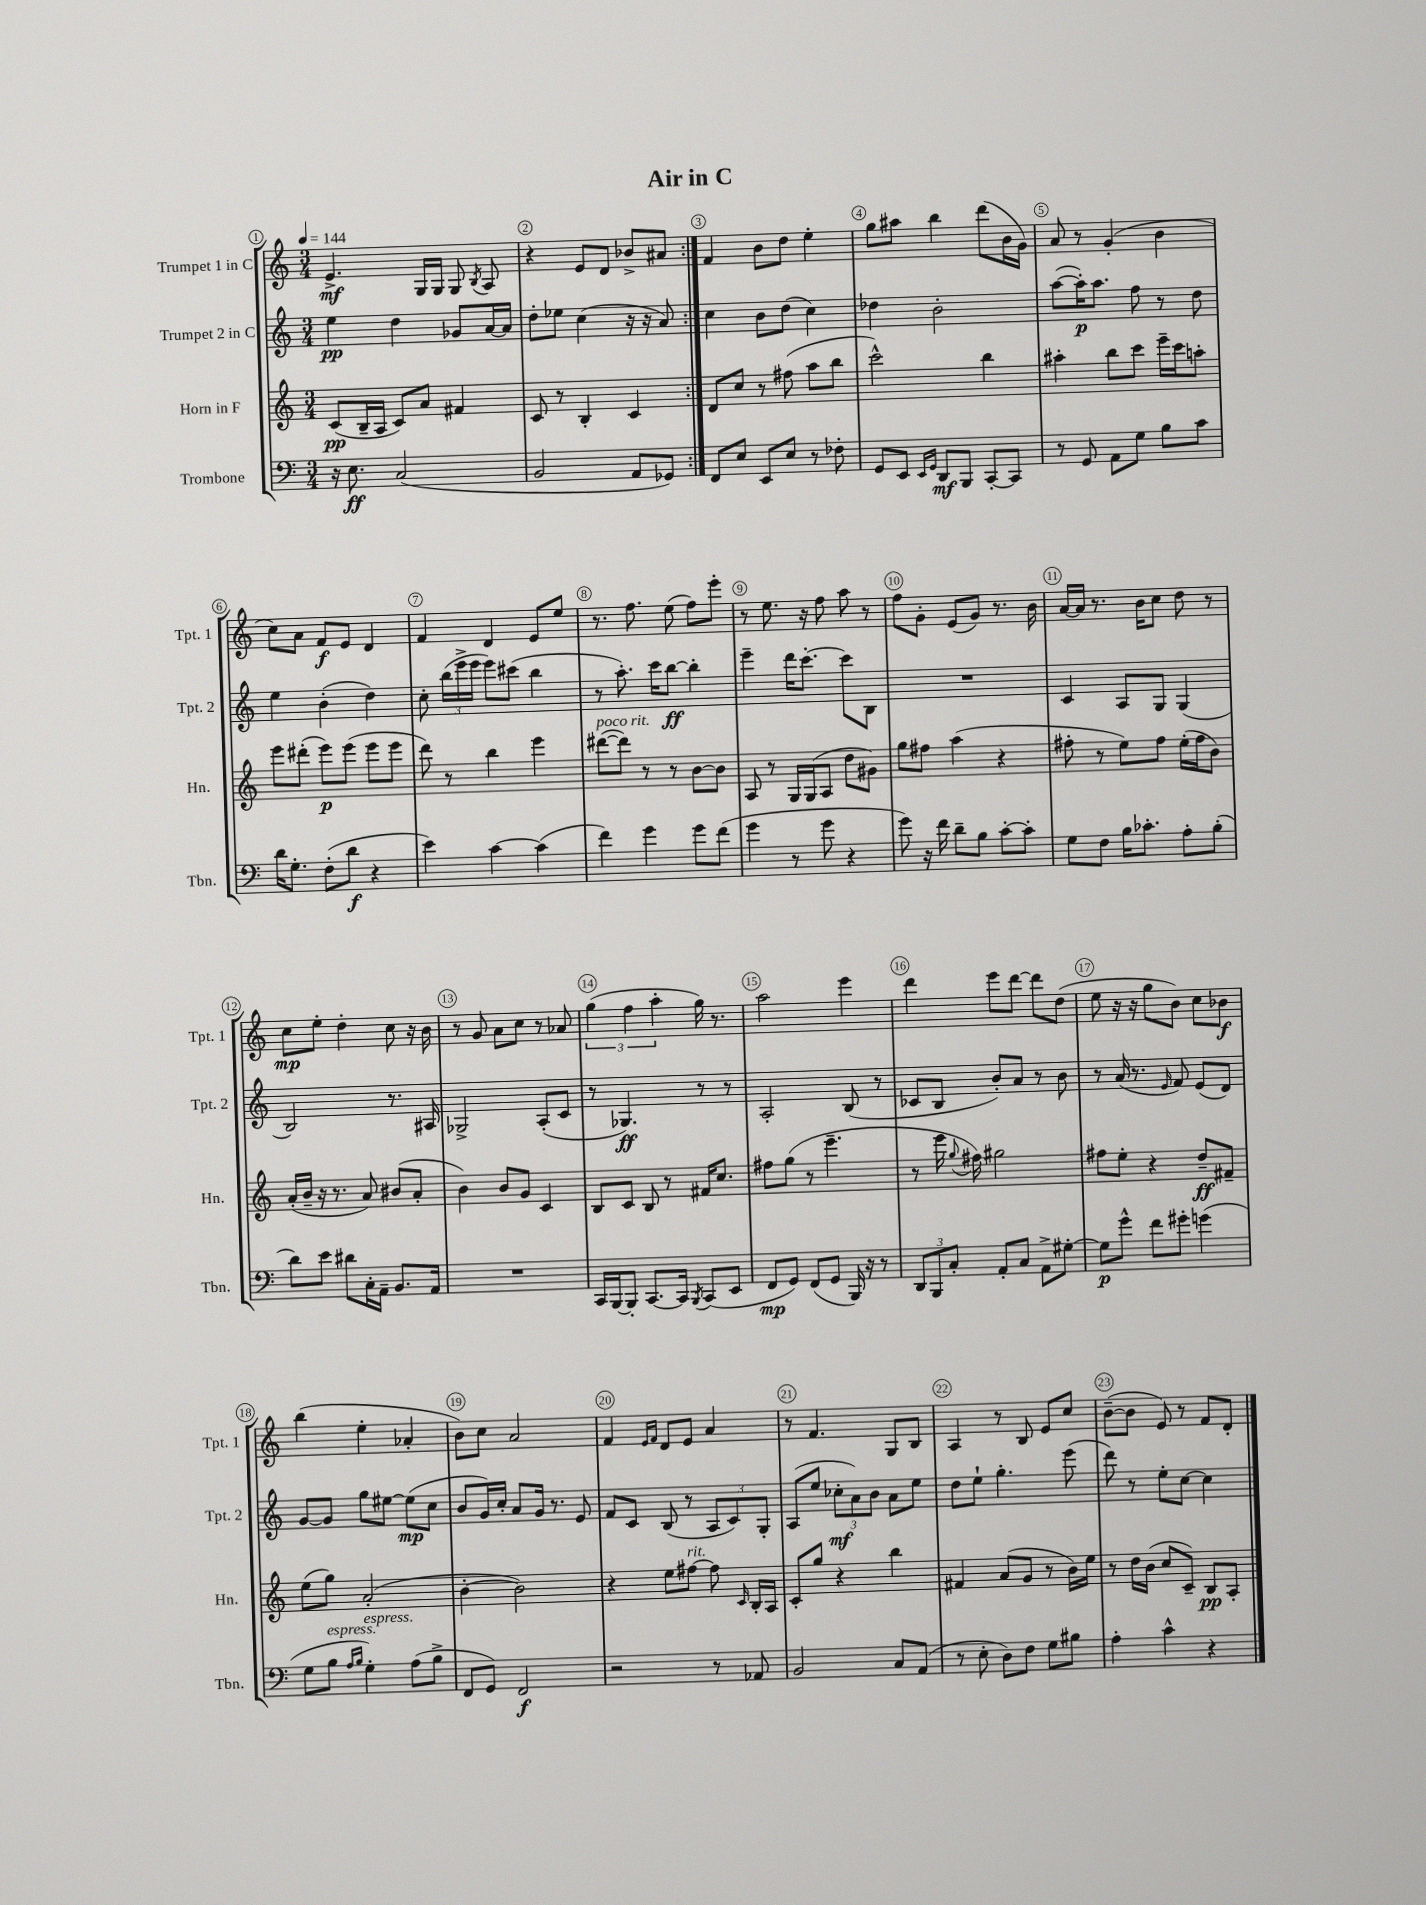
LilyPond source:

\header { title = "Air in C" }
<<
\new StaffGroup <<
\new Staff = "s0" \with { instrumentName = "Trumpet 1 in C" shortInstrumentName = "Tpt. 1" } {
    \clef treble \key c \major \numericTimeSignature \time 3/4 \tempo 4 = 144
    \autoBeamOff \repeat volta 2 { e'4.->\mf g16[ g16] g8 \acciaccatura { b8 } a8 |
    r4 e'8[ d'8] bes'8[-> ais'8] | }
    f'4 b'8[ d''8] e''4-. |
    g''8[ ais''8] b''4 d'''8[( b'16 g'16]) |
    a'8 r8 g'4-.( b'4 |
    c''8[) a'8] f'8[\f e'8] d'4 |
    f'4 d'4 e'8[ e''8] |
    r8. f''8. e''8( f''8[) e'''8]-. |
    r8 e''8. r16 f''8 a''8 r8 |
    f''8[ g'8]-. e'8[( g'8]) r8. b'16 |
    a'16[~ a'16] r8. b'16[ c''8] d''8 r8 |
    c''8[\mp e''8]-. d''4-. c''8 r16 b'16 |
    r8 g'8 a'8[ c''8] r8 aes'8 |
    \tuplet 3/2 { g''4( f''4 a''4-. } g''16) r8. |
    a''2 e'''4 |
    d'''4 e'''8[ d'''8]~ d'''8[ d''8]( |
    e''8 r16 r16 g''8[ b'8]) c''8[ bes'8]\f |
    b''4( e''4-. aes'4-. |
    b'8[) c''8] a'2 |
    f'4 \grace { e'16[ f'16] } d'8[ e'8] a'4 |
    r8 f'4. g8[ b8] |
    a4 r8 b8 e'8[ c''8] |
    b'8[~--( b'8] e'8) r8 f'8[ d'8]-. \bar "|." |
}
\new Staff = "s1" \with { instrumentName = "Trumpet 2 in C" shortInstrumentName = "Tpt. 2" } {
    \clef treble \key c \major \numericTimeSignature \time 3/4
    \autoBeamOff \repeat volta 2 { e''4\pp d''4 ges'8[ a'16~ a'16] |
    d''8[-. ees''8] c''4( r16 r16 a'8) | }
    c''4 b'8[ d''8]( c''4) |
    des''4 b'2-. |
    a''8[~( a''16-.\p) a''8.] f''8 r8 d''8 |
    e''4 b'4-.( d''4) |
    c''8-. \tuplet 3/2 { b''16[( e'''16-> e'''16] } e'''8[) cis'''8]( b''4 |
    r8 a''8.-.) c'''16[ b''8]~\ff b''4-. |
    e'''4-- d'''16[ c'''8.]~-. c'''8[ b8] |
    R2. |
    c'4 a8[ g8] g4( |
    b2) r8. ais16 |
    ges2-> a8[-.( c'8] |
    r8 ges4.\ff) r8 r8 |
    a2-. b8( r8 |
    ces'8[ b8] b'8[-.) a'8] r8 b'8 |
    r8 a'16( r8. \grace { e'16 } f'8) e'8[( d'8]) |
    g'8[~ g'8] g''8[ eis''8]~ eis''8[\mp( c''8] |
    b'8[ g'16) c''16]-. a'8[ g'16] r8. e'8 |
    f'8[ c'8] b8( r8 \tuplet 3/2 { a8[ c'8) g8]-. } |
    a8[( e''8] \tuplet 3/2 { ces''8[-.\mf a'8) b'8] } a'8[ e''8] |
    d''8[ e''8]-! g''4.-. e'''8( |
    d'''8) r8 e''8[-. c''8]~ c''4 \bar "|." |
}
\new Staff = "s2" \with { instrumentName = "Horn in F" shortInstrumentName = "Hn." } {
    \clef treble \key c \major \numericTimeSignature \time 3/4
    \autoBeamOff \repeat volta 2 { c'8[\pp( b16-- a16] c'8[) a'8] fis'4 |
    c'8 r8 b4-. c'4 | }
    d'8[ c''8] r8 fis''8( a''8[ b''8] |
    c'''2-^) b''4 |
    ais''4-. b''8[ c'''8] e'''16[-- c'''16 a''8]-. |
    e'''8[ dis'''8]-.( e'''8[\p) e'''8]( e'''8[ e'''8] |
    d'''8) r8 b''4 e'''4 |
    dis'''8[~^\markup { \italic "poco rit." }( dis'''8]) r8 r8 b'8[~ b'8] |
    a8 r8 g16[ g16( a8] d''8[ gis'8]) |
    g''8[ fis''8] a''4( r4 |
    fis''8-. r8 e''8[) fis''8] e''16[-.( fis''16 b'8]) |
    a'16[-.( b'16]-- r16 r8. a'8) bis'8[( a'8]-. |
    b'4) b'8[ g'8] c'4 |
    b8[ c'8] b8 r8 fis'16[ c''8.] |
    fis''8[ g''8]( r8 e'''4.-- |
    r8 e'''16 \appoggiatura { g''8 } fis''16) gis''2 |
    fis''8[ e''8]-. r4 d''8[--\ff fis'8]-- |
    e''8[( g''8]) a'2-.( |
    b'4~-. b'2) |
    r4 e''8[ fis''8]~^\markup { \italic "rit." } fis''8 \grace { c'16 } b16[-. a16] |
    c'8[-. g''8] r4 b''4 |
    fis'4 a'8[( g'8] r8 b'16[) e''16] |
    r8 d''16[ b'16]( c''8[ c'8]--) b8[\pp a8]-. \bar "|." |
}
\new Staff = "s3" \with { instrumentName = "Trombone" shortInstrumentName = "Tbn." } {
    \clef bass \key c \major \numericTimeSignature \time 3/4
    \autoBeamOff \repeat volta 2 { r16 e8.\ff c2( |
    b,2 a,8[ ges,8]) | }
    f,8[ e8] e,8[ e8] r8 fes8-. |
    g,8[ e,8] \grace { e,16[ g,16] } d,8[\mf b,,8] c,8[~-. c,8] |
    r8 g,8 a,8[ g8] b8[ c'8] |
    d'16[ g8.]-. f8[-.( d'8]\f r4 |
    e'4) c'4~ c'4( |
    f'4) g'4 g'8[ f'8]( |
    g'4 r8 g'8 r4 |
    g'8) r16 f'16 d'8[-- b8] c'8[~-. c'8]-. |
    g8[ f8] b16[ ces'8.]-. a8[-. b8]-.( |
    d'8[) e'8] dis'8[ c16-. a,16]-- b,8.[ a,16] |
    R2. |
    c,16[ b,,16~ b,,8]-. c,8.[~ c,16] \acciaccatura { b,,8 } c,8[( e,8] |
    f,8[\mp g,8]) f,8[( g,8] b,,16) r16 r8 |
    \tuplet 3/2 { d,8[ b,,8 c8]-. } a,8[-. c8] a,8[-> gis8]~-. |
    gis8[\p g'8]-^ f'8[ gis'8]-. g'4( |
    g8[ b8]^\markup { \italic "espress." } \grace { a16[ b16] } g4-.^\markup { \italic "espress." }) a8[( b8]-> |
    f,8[ g,8]) f,2\f |
    r2 r8 aes,8 |
    b,2 c8[ a,8]( |
    r8 e8-. d8[) f8] g8[ bis8] |
    a4-. c'4-^ r4 \bar "|." |
}
>>
>>
\layout { \context { \Score \override BarNumber.break-visibility = ##(#f #t #t) barNumberVisibility = #all-bar-numbers-visible \override BarNumber.stencil = #(make-stencil-circler 0.1 0.3 ly:text-interface::print) } }
